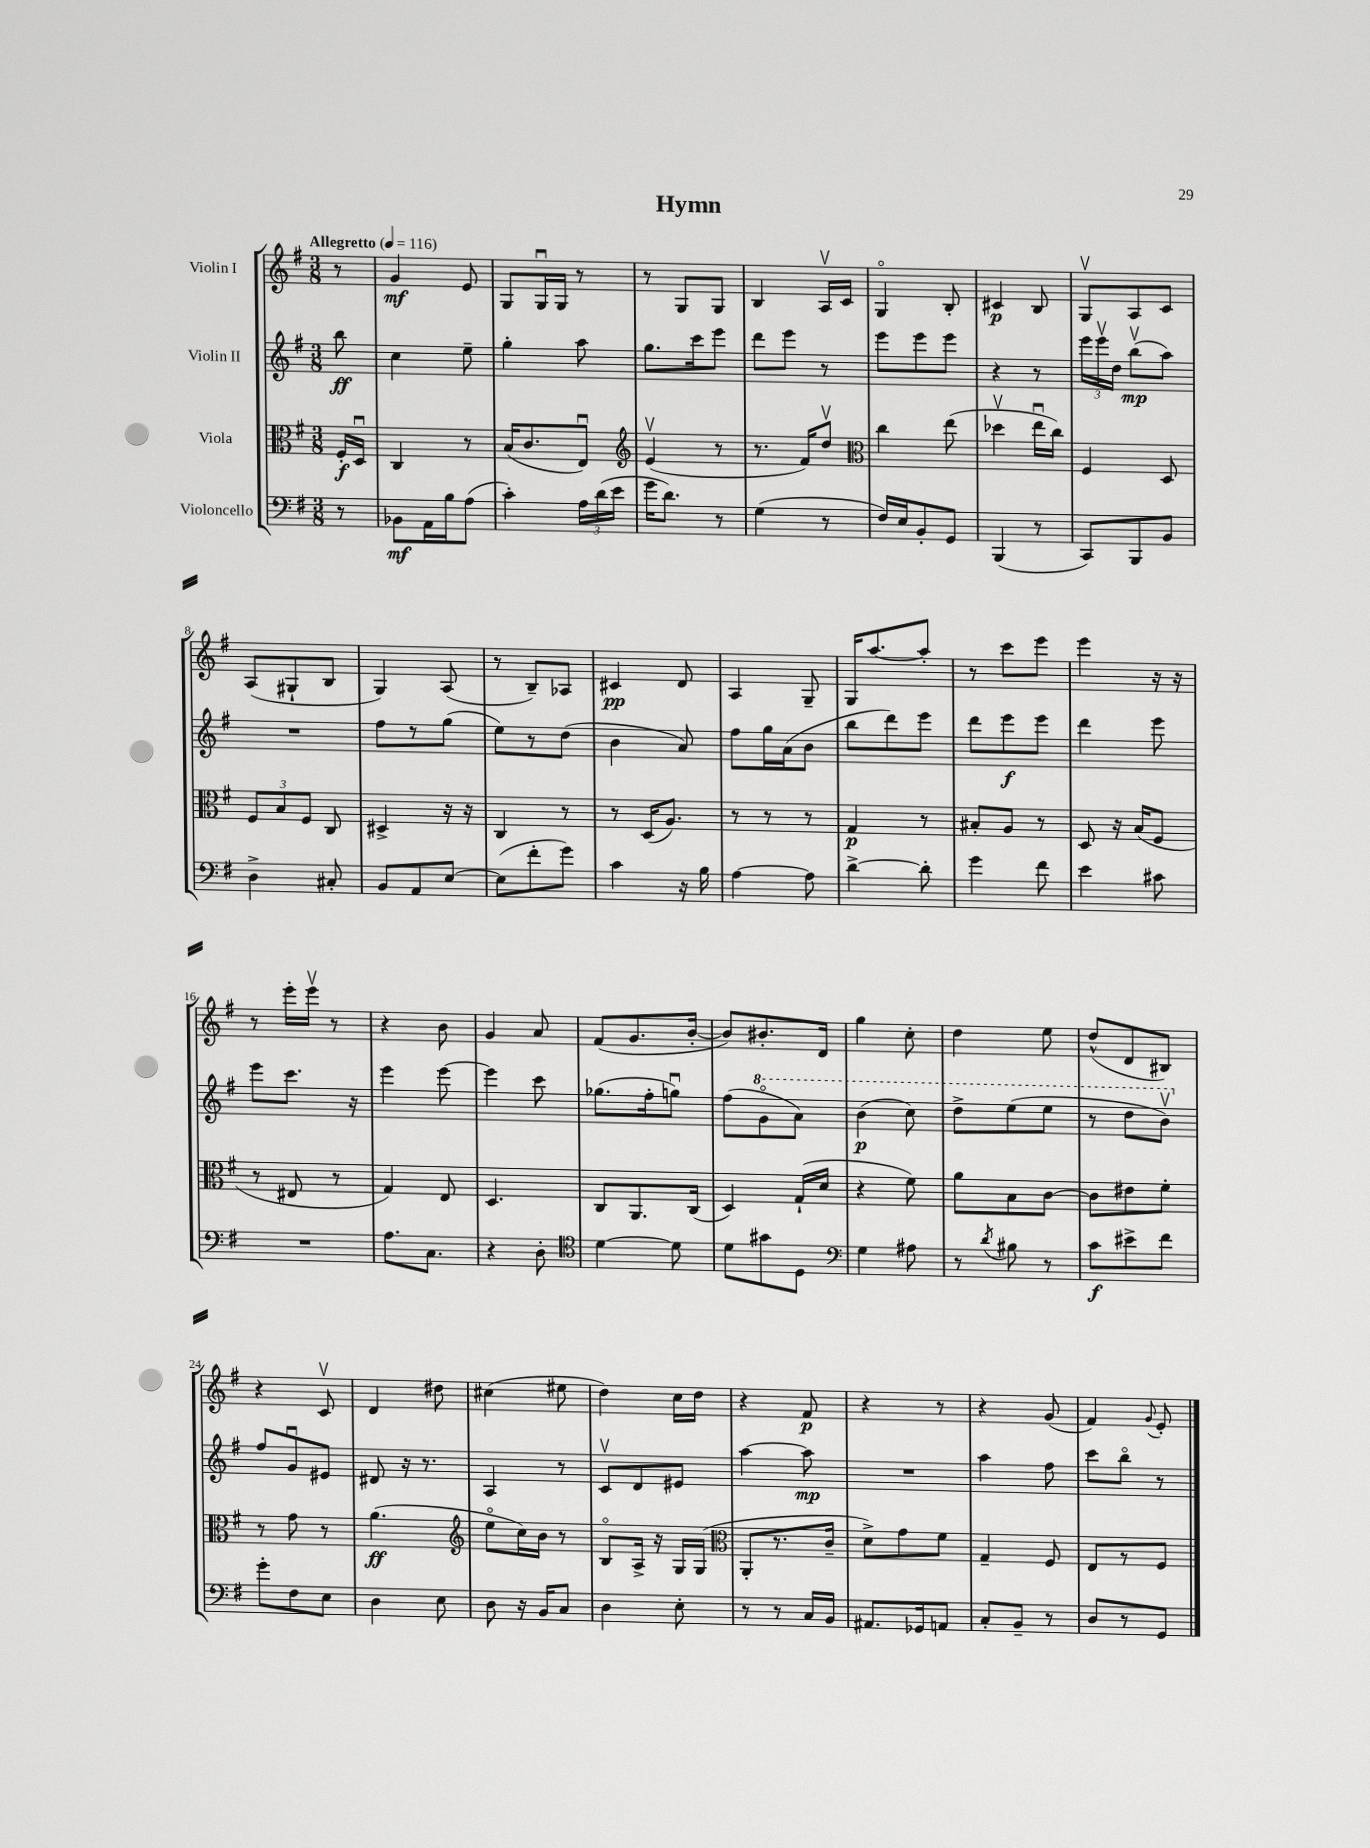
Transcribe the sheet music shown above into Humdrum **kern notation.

**kern	**dynam	**kern	**dynam	**kern	**dynam	**kern	**dynam
*part4	*part4	*part3	*part3	*part2	*part2	*part1	*part1
*staff4	*staff4	*staff3	*staff3	*staff2	*staff2	*staff1	*staff1
*I"Violoncello	*	*I"Viola	*	*I"Violin II	*	*I"Violin I	*
*clefF4	*	*clefC3	*	*clefG2	*	*clefG2	*
*k[f#]	*	*k[f#]	*	*k[f#]	*	*k[f#]	*
*M3/8	*	*M3/8	*	*M3/8	*	*M3/8	*
*MM116	*	*MM116	*	*MM116	*	*MM116	*
=	=	=	=	=	=	=	=
!	!	!	!	!	!	!LO:TX:a:B:t=Allegretto	!
8r	.	16F#'/LL	f	8bb\	ff	8r	.
.	.	16Du/JJ	.	.	.	.	.
=1	=1	=1	=1	=1	=1	=1	=1
8BB-X\L	mf	4C/	.	4cc\	.	4g/	mf
16AA\L	.	.	.	.	.	.	.
16B\J	.	.	.	.	.	.	.
(8A\J	.	8r	.	8ee~\	.	8e/	.
=2	=2	=2	=2	=2	=2	=2	=2
4c'\)	.	(16B/KL	.	4gg'\	.	8G/L	.
.	.	8.c/	.	.	.	.	.
.	.	.	.	.	.	16Gu/L	.
.	.	.	.	.	.	16G/JJ	.
24A\LL	.	8Eu/J)	.	8aa\	.	8r	.
(24d\	.	.	.	.	.	.	.
24e\JJ	.	.	.	.	.	.	.
=3	=3	=3	=3	=3	=3	=3	=3
*	*	*clefG2	*	*	*	*	*
16g\KL	.	(4ev/	.	8.gg\L	.	8r	.
8.d\J)	.	.	.	.	.	.	.
.	.	.	.	.	.	8G/L	.
.	.	.	.	16ccc\k	.	.	.
8r	.	8r	.	8eee\J	.	8G/J	.
=4	=4	=4	=4	=4	=4	=4	=4
(4G\	.	8.r	.	8ddd\L	.	4B/	.
.	.	.	.	8eee\J	.	.	.
.	.	16f#/KL)	.	.	.	.	.
8r	.	8ddv/J	.	8r	.	16Av/LL	.
.	.	.	.	.	.	16c/JJ	.
=5	=5	=5	=5	=5	=5	=5	=5
*	*	*clefC3	*	*	*	*	*
16F#/LL)	.	4cc\	.	8eee\L	.	4G/	.
16E/J	.	.	.	.	.	.	.
8BB'/	.	.	.	8eee\	.	.	.
8GG/J	.	(8ee\	.	8eee\J	.	8B'/	.
=6	=6	=6	=6	=6	=6	=6	=6
(4BBB/	.	4dd-Xv\	.	4r	.	4c#X/	p
8r	.	16eeu\LL	.	8r	.	8B/	.
.	.	16cc\JJ)	.	.	.	.	.
=7	=7	=7	=7	=7	=7	=7	=7
8CC/L)	.	4F#/	.	24eee\LL	.	8Gv/L	.
.	.	.	.	24eeev\	.	.	.
.	.	.	.	24dd\JJ	.	.	.
8BBB/	.	.	.	(8bbv\L	mp	8A/	.
8BB/J	.	8D/	.	8aa\J)	.	8c/J	.
!!LO:LB:g=z
=8	=8	=8	=8	=8	=8	=8	=8
4D^\	.	12F#/L	.	4.r	.	(8A/L	.
.	.	12B/	.	.	.	.	.
.	.	.	.	.	.	8G#X`/	.
.	.	12F#/J	.	.	.	.	.
8C#X'/	.	8C/	.	.	.	8B/J	.
=9	=9	=9	=9	=9	=9	=9	=9
8BB/L	.	4D#X^/	.	8ff#\L	.	4G/)	.
8AA/	.	.	.	8r	.	.	.
[8E/J	.	16r	.	(8gg\J	.	(8A/	.
.	.	16r	.	.	.	.	.
=10	=10	=10	=10	=10	=10	=10	=10
(8E\L]	.	4C/	.	8ee\L)	.	8r	.
8f#'\	.	.	.	8r	.	8B~/L)	.
8g\J)	.	8r	.	(8dd\J	.	8A-X/J	.
=11	=11	=11	=11	=11	=11	=11	=11
4c\	.	8r	.	4b\	.	4c#X/	pp
.	.	(16D/KL	.	.	.	.	.
.	.	8.A/J)	.	.	.	.	.
16r	.	.	.	8a/)	.	8d/	.
16B\	.	.	.	.	.	.	.
=12	=12	=12	=12	=12	=12	=12	=12
[4A\	.	8r	.	8ff#\L	.	4A/	.
.	.	8r	.	16gg\L	.	.	.
.	.	.	.	(16a\J	.	.	.
8A\]	.	8r	.	8b\J	.	8G~/	.
=13	=13	=13	=13	=13	=13	=13	=13
[4d^\	.	4G/	p	8bb\L	.	16G/KL	.
.	.	.	.	.	.	[8.aa/	.
.	.	.	.	8ddd\)	.	.	.
8d'\]	.	8r	.	8eee\J	.	8aa'/J]	.
=14	=14	=14	=14	=14	=14	=14	=14
4g\	.	8B#X'/L	.	8ddd\L	.	8r	.
.	.	8A/J	.	8eee\	f	8ccc\L	.
8f#\	.	8r	.	8eee\J	.	8eee\J	.
=15	=15	=15	=15	=15	=15	=15	=15
4e\	.	8D/	.	4ddd\	.	4eee\	.
.	.	16r	.	.	.	.	.
.	.	(16B/KL	.	.	.	.	.
8c#X\	.	8F#/J	.	8eee\	.	16r	.
.	.	.	.	.	.	16r	.
!!LO:LB:g=z
=16	=16	=16	=16	=16	=16	=16	=16
4.r	.	8r	.	8eee\L	.	8r	.
.	.	8E#X/	.	8.ccc\J	.	16eee'\LL	.
.	.	.	.	.	.	16eeev\JJ	.
.	.	8r	.	.	.	8r	.
.	.	.	.	16r	.	.	.
=17	=17	=17	=17	=17	=17	=17	=17
8.A\L	.	4G/)	.	4eee\	.	4r	.
8.C\J	.	.	.	.	.	.	.
.	.	8E/	.	[8eee\	.	8b\	.
=18	=18	=18	=18	=18	=18	=18	=18
4r	.	4.D/	.	4eee\]	.	4g/	.
8D'\	.	.	.	8ccc\	.	8a/	.
=19	=19	=19	=19	=19	=19	=19	=19
*clefC4	*	*	*	*	*	*	*
[4d\	.	8C/L	.	(8.gg-X\L	.	(8f#/L	.
.	.	8.AA/	.	.	.	8.g/	.
.	.	.	.	16ff#'\k	.	.	.
8d\]	.	.	.	8ggnu\J)	.	.	.
.	.	(16C/Jk	.	.	.	[16b'/Jk	.
=20	=20	=20	=20	=20	=20	=20	=20
8d\L	.	4D/)	.	(8ff#\L	.	8b/L])	.
*	*	*	*	*8va	*	*	*
8g#X\	.	.	.	8gg\	.	8.b#X'/	.
8D\J	.	(16G`/LL	.	8aa\J)	.	.	.
.	.	16d/JJ	.	.	.	16d/Jk	.
=21	=21	=21	=21	=21	=21	=21	=21
*clefF4	*	*	*	*	*	*	*
4G\	.	4r	.	(4bb\	p	4gg\	.
8A#X\	.	8f#\)	.	8ccc\)	.	8cc'\	.
=22	=22	=22	=22	=22	=22	=22	=22
8r	.	8a\L	.	8ddd^\L	.	4dd\	.
8qd/	.	.	.	.	.	.	.
8B#X\	.	8B\	.	(8eee\	.	.	.
8r	.	[8c\J	.	8eee\J	.	8ee\	.
=23	=23	=23	=23	=23	=23	=23	=23
8c\L	f	8c\L]	.	8r	.	(8dd^^/L	.
8e#X^\	.	8e#X\	.	8ddd\L	.	8d/	.
8f#\J	.	8f#'\J	.	8bbv\J)	.	8B#X/J)	.
!!LO:LB:g=z
=24	=24	=24	=24	=24	=24	=24	=24
*	*	*	*	*X8va	*	*	*
8g'\L	.	8r	.	8ff#/L	.	4r	.
8F#\	.	8g\	.	8gu/	.	.	.
8E\J	.	8r	.	8e#X/J	.	8cv/	.
=25	=25	=25	=25	=25	=25	=25	=25
4D\	.	(4.a\	ff	8d#X/	.	4d/	.
.	.	.	.	16r	.	.	.
.	.	.	.	8.r	.	.	.
8E\	.	.	.	.	.	8dd#X\	.
=26	=26	=26	=26	=26	=26	=26	=26
*	*	*clefG2	*	*	*	*	*
8D\	.	8ee\L	.	4A/	.	(4cc#X\	.
16r	.	16cc\L)	.	.	.	.	.
16BB/KL	.	16b\JJ	.	.	.	.	.
8C/J	.	8r	.	8r	.	8ee#X\	.
=27	=27	=27	=27	=27	=27	=27	=27
4D\	.	8B/L	.	8cv/L	.	4dd\)	.
.	.	16A^/Jk	.	8d/	.	.	.
.	.	16r	.	.	.	.	.
8E'\	.	16G/LL	.	8e#X/J	.	16cc\LL	.
.	.	(16G/JJ	.	.	.	16dd\JJ	.
=28	=28	=28	=28	=28	=28	=28	=28
*	*	*clefC3	*	*	*	*	*
8r	.	8AA'/L	.	[4aa\	.	4r	.
8r	.	8.r	.	.	.	.	.
16C/LL	.	.	.	8aa\]	mp	8f#/	p
16BB/JJ	.	16c~/Jk	.	.	.	.	.
=29	=29	=29	=29	=29	=29	=29	=29
8.AA#X/L	.	8d^\L)	.	4.r	.	4r	.
.	.	8g\	.	.	.	.	.
16GG-X/k	.	.	.	.	.	.	.
8AAn/J	.	8f#\J	.	.	.	8r	.
=30	=30	=30	=30	=30	=30	=30	=30
8C'/L	.	4G~/	.	4aa\	.	4r	.
8BB~/J	.	.	.	.	.	.	.
8r	.	8F#/	.	8ff#\	.	(8g/	.
=31	=31	=31	=31	=31	=31	=31	=31
8D/L	.	8E/L	.	8ccc\L	.	4f#/)	.
8r	.	8r	.	8bb\J	.	.	.
.	.	.	.	.	.	8qqg/	.
8GG/J	.	8F#/J	.	8r	.	8e'/	.
==	==	==	==	==	==	==	==
*-	*-	*-	*-	*-	*-	*-	*-
